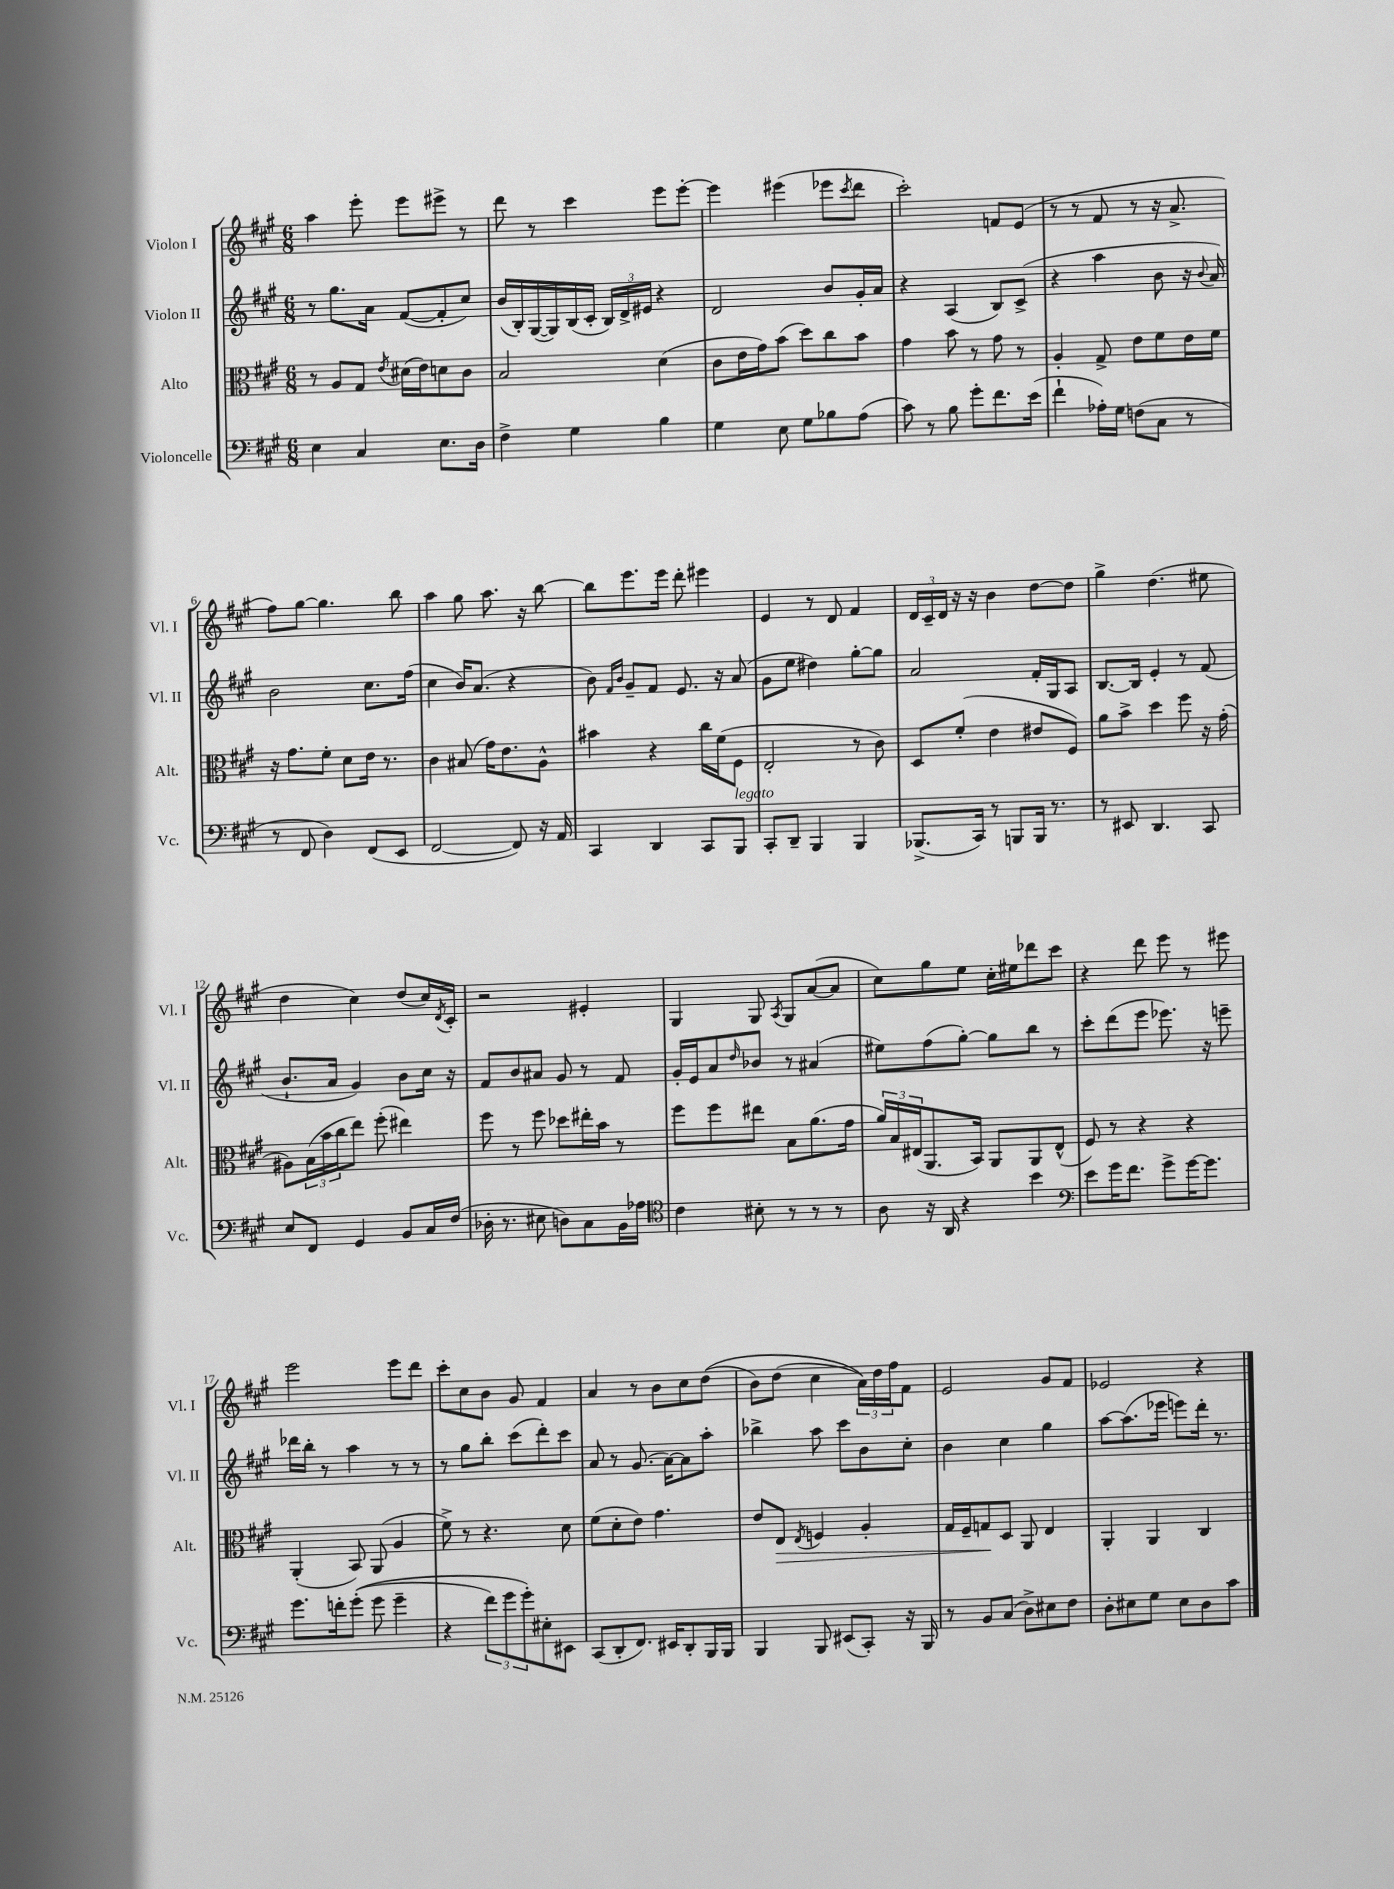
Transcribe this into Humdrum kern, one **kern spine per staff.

**kern	**kern	**kern	**kern
*staff4	*staff3	*staff2	*staff1
*clefF4	*clefC3	*clefG2	*clefG2
*k[f#c#g#]	*k[f#c#g#]	*k[f#c#g#]	*k[f#c#g#]
*M6/8	*M6/8	*M6/8	*M6/8
4E	8r	8r	4aa
.	8A	8.gg#	.
4C#	8G#	.	8eee'
.	.	16a	.
.	8qe	.	.
.	(16d#	([8f#	8eee
.	16e)	.	.
8.E	8d	8f#']	8eee#^
.	8c#	8cc#)	8r
16D	.	.	.
=	=	=	=
4F#^	2B	(16b	8ddd
.	.	16B')	.
.	.	([16G#	8r
.	.	16G#])	.
4G#	.	(16B	4ccc#
.	.	16c#'	.
.	.	24B)	.
.	.	24d^	.
.	.	24e#	.
4B	(4d	4r	8eee
.	.	.	[8eee'
=	=	=	=
4G#	8c#	2d	4eee]
.	16e	.	.
.	16g#)	.	.
8E	(8b	.	(4eee#
8G#	8dd)	.	.
8B-	8cc#	8b	8eee-
.	.	.	8qccc#
(8A	8b	16g#'	8ddd
.	.	16a	.
=	=	=	=
8c#)	4g#	4r	2ccc#')
8r	.	.	.
8B	8b	(4A	.
8g#'	8r	.	.
8.f#	8g#	8B)	8f
.	8r	(8c#^	(8e
(16e	.	.	.
=	=	=	=
4f#`	4A'	4r	8r
.	.	.	8r
16A-')	8G#^	4aa	8f#
16G#	.	.	.
(8F	8e	.	8r
8C#	8f#	8b	16r
.	.	.	8.a^
8r	16e	16r	.
.	.	8qqb	.
.	16f#	16a)	.
=	=	=	=
8r	16r	2b	8ff#)
.	8.g#	.	.
8FF#	.	.	[8gg#
4D)	8f#'	.	4.gg#]
.	8d	.	.
(8FF#	16e	8.cc#	.
.	8.r	.	.
8EE	.	.	8bb
.	.	(16ff#	.
=	=	=	=
[2FF#	4c#	4cc#	4aa
.	(8B#	16b)	8gg#
.	.	(8.a	.
.	16g#)	.	8.aa
.	8.e	.	.
8FF#])	.	4r	.
.	.	.	16r
16r	8A^^	.	[8bb
16AA	.	.	.
=	=	=	=
4CC#	4b#	8b)	8bb]
.	.	16qqf#	.
.	.	16qqb	.
.	.	8g#~	8.eee
4DD	4r	8f#	.
.	.	.	16eee
.	.	8.e	8ddd'
8CC#	16cc#	.	4eee#
.	(16f#	16r	.
8BBB	8F#	(8a	.
=	=	=	=
8CC#'	2E'	8g#	4e
8DD~	.	8ee	.
4BBB	.	4dd#)	8r
.	.	.	8d
4BBB	8r	[8gg#'	4f#
.	8c#)	8gg#]	.
=	=	=	=
(8.BBB-^	8D	2a	24d
.	.	.	24c#~
.	.	.	24d
.	(8f#'	.	16r
16CC#)	.	.	16r
8r	4e	.	4b
8BBB	.	.	.
16BBB	8e#	16f#'	[8dd
8.r	.	16G#	.
.	8F#)	8A	8dd]
=	=	=	=
8r	8a	[8.B	4gg#^
8EE#	8b^	.	.
.	.	16B]	.
4.DD	4dd	4e'	(4.dd
.	8ff#	8r	.
8CC#	16r	(8f#	8ee#
.	(16g#'	.	.
=	=	=	=
8E	8A#)	8.b`	4dd
8FF#	(24B	.	.
.	24b	.	.
.	.	16a	.
.	24cc#	.	.
4GG#	8ee)	4g#)	4cc#)
.	(8ff#'	.	.
8BB	4ee#)	8b	(8dd
16C#	.	16cc#	16cc#)
.	.	.	8qd
(16F#	.	16r	16c#'
=	=	=	=
16D-'	8ff#	8f#	2r
8.r	.	.	.
.	8r	8b	.
8E#	8ff#	8a#	.
8D)	8dd-	8g#	.
8C#	16ee#'	8r	4e#'
.	16b	.	.
16BB	8r	8f#	.
16A-	.	.	.
=	=	=	=
*clefC4	*	*	*
4c#	8ff#	16g#'	4G#
.	.	16e	.
.	8ff#	8a	.
.	.	16qqdd	.
8B#'	8ee#	8b-	8G#
.	.	.	8qA
8r	8B	8r	8G#
8r	(8.a	(4a#	([8a
8r	.	.	8a]
.	16g#	.	.
=	=	=	=
8A	24a)	8ee#)	8cc#)
.	24B	.	.
.	(24E#	.	.
16r	8.AA	(8ff#	8gg#
16AA	.	.	.
4r	.	[8gg#')	8ee
.	16BB)	.	.
.	8AA	8gg#]	16cc#'
.	.	.	16ee#
4b	8AA	8bb	8ddd-
.	(8E#^^	8r	8ccc#
=	=	=	=
*clefF4	*	*	*
8e	8F#)	8ccc#'	4r
16g#	8r	(8ddd	.
8.f#	.	.	.
.	4r	8eee	8ddd
8g#^	.	8.eee-)	8eee
[16g#	4r	.	8r
8.g#]	.	16r	.
.	.	8eee~	8eee#
=	=	=	=
8.g#	(4AA'	16ddd-	2eee
.	.	16bb'	.
.	.	8r	.
16f'	.	.	.
&((8g#'	8BB)	4aa	.
8g#	(8AA	.	.
4g#~	4A	8r	8eee
.	.	8r	8ddd
=	=	=	=
4r	8f#^)	8r	8ccc#'
.	8r	8gg#	8cc#
12f#)	4.r	8bb'	8b
12g#	.	.	.
.	.	(8ccc#	8g#
12g#'&)	.	.	.
8E#'	.	8ddd')	4f#
8EE#	8d	8ccc#	.
=	=	=	=
(8CC#	(8f#	8a	4a
8DD'	8d'	8r	.
8.FF#)	8e)	(8.g#	8r
.	4.g#	.	8b
16EE#	.	[16a)	.
8DD'	.	8a]	8cc#
16BBB	.	8aa'	&((8dd
16BBB	.	.	.
=	=	=	=
4BBB	8e	4bb-^	8b)
.	8E	.	(8dd
.	8qE	.	.
8BBB	4F	8aa	4cc#
(8EE#	.	8ccc#	.
8CC#')	4A'	8b	24a)&)
.	.	.	24dd
.	.	.	24ff#
16r	.	8cc#'	8f#
16BBB	.	.	.
=	=	=	=
8r	16G#	4b	2e
.	16F#~	.	.
8BB	8G	.	.
(8C#	8D	4cc#	.
8D^)	8AA	.	.
8E#	4E	4gg#	8g#
8F#	.	.	8f#
=	=	=	=
8D'	4AA'	[8aa	2e-
8E#	.	(8.aa]	.
8G#	4AA	.	.
.	.	16eee-	.
8E#	.	8eee)	.
8D	4C#	16ddd'	4r
.	.	8.r	.
8c#	.	.	.
==	==	==	==
*-	*-	*-	*-
